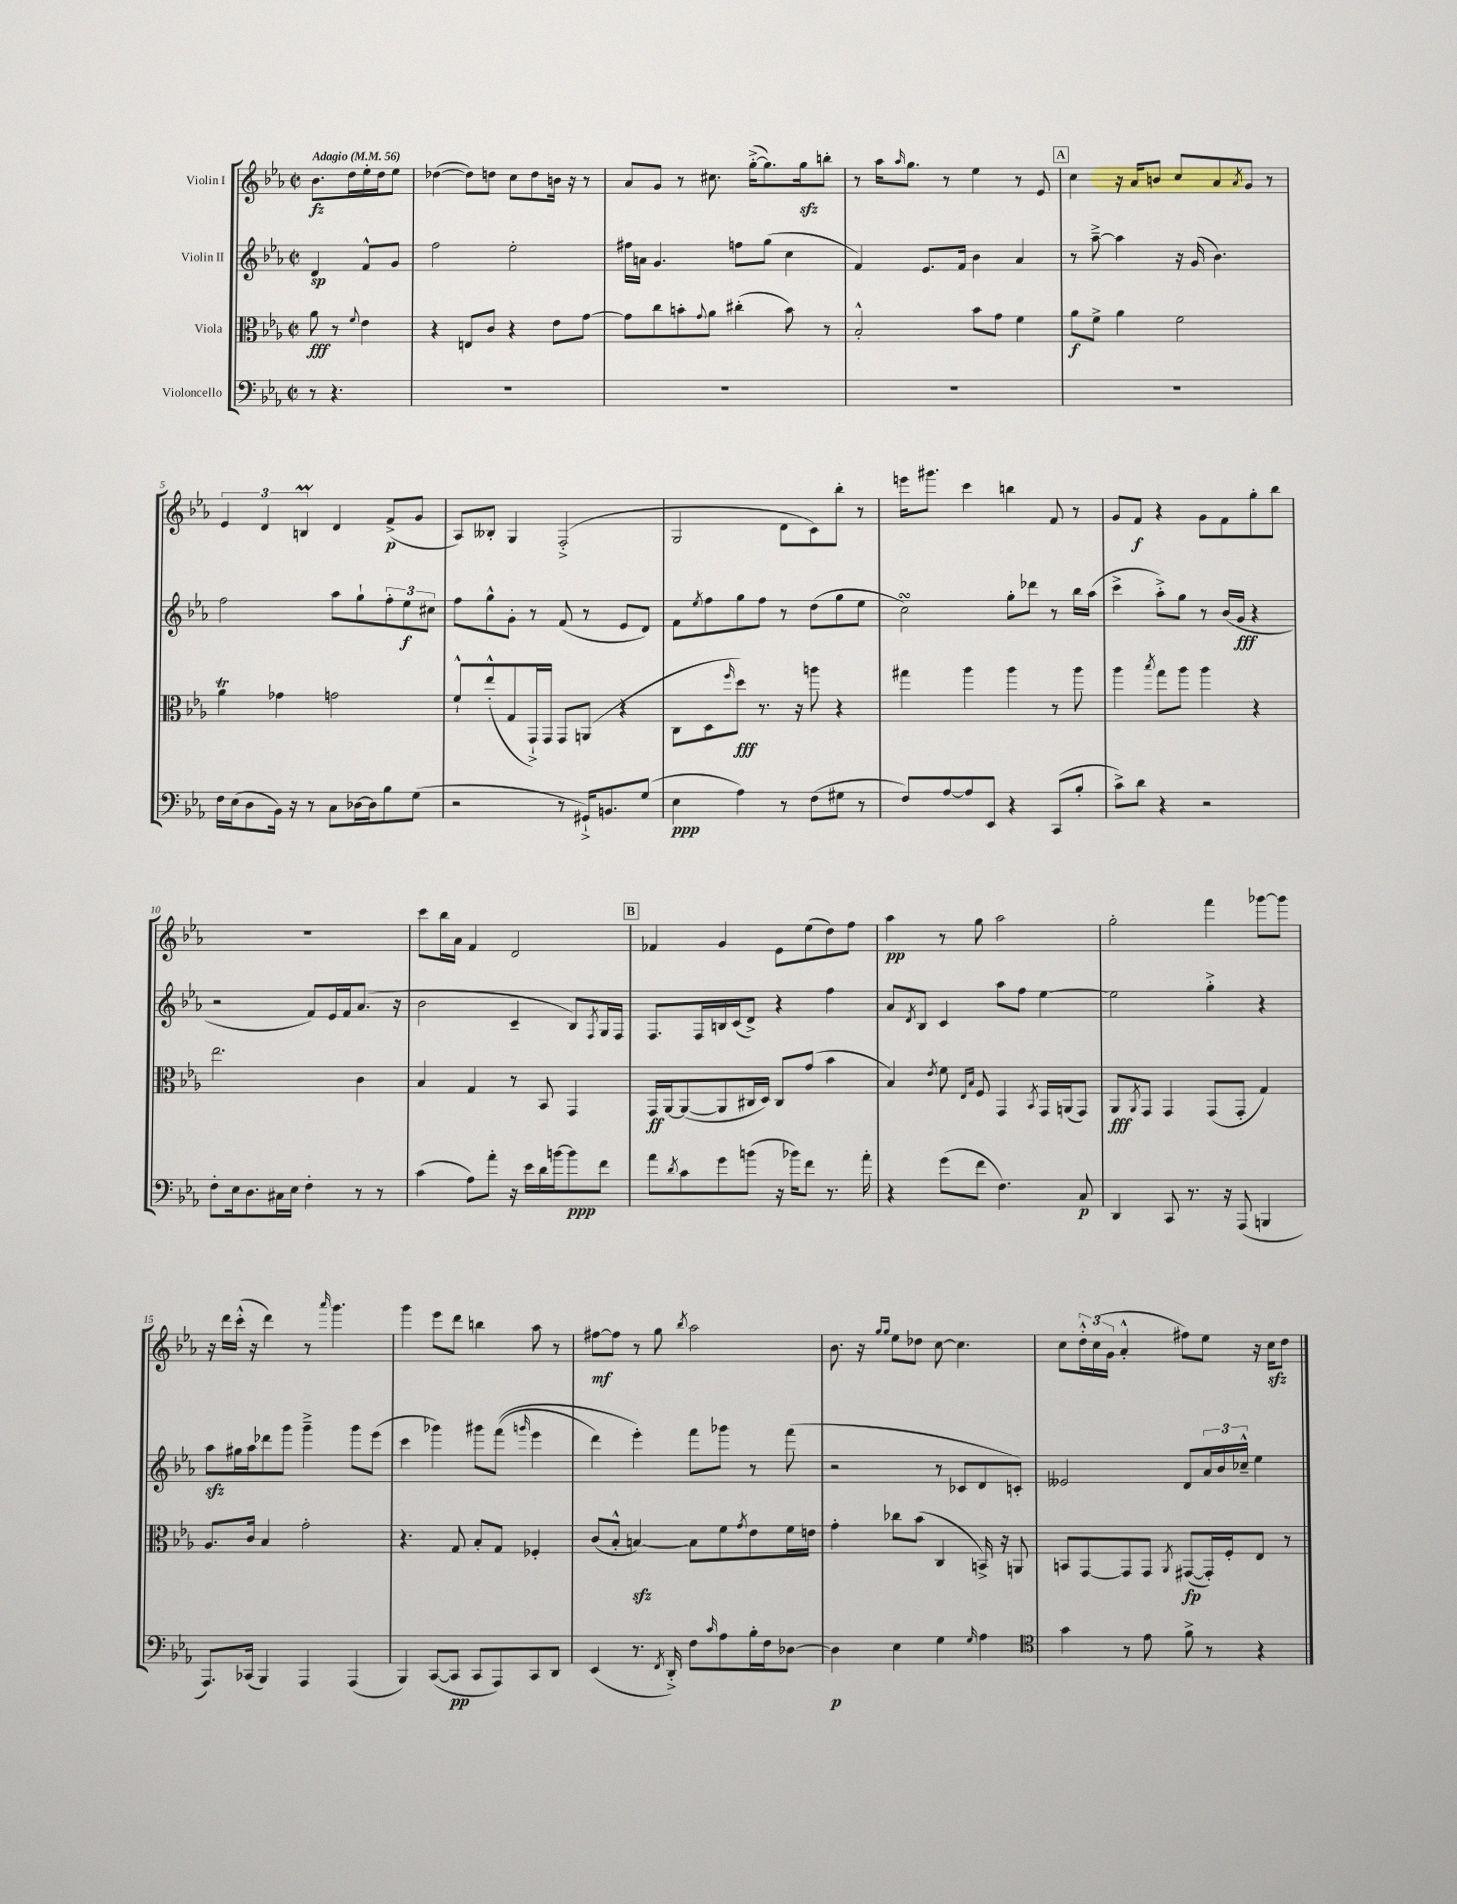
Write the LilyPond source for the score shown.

<<
\new StaffGroup <<
\new Staff = "s0" \with { instrumentName = "Violin I" } {
    \clef treble \key ees \major \defaultTimeSignature \time 2/2 \partial 2 \tempo "Adagio" 4 = 56
    bes'8.\fz d''16 ees''16-. d''16 ees''8 |
    des''4~( des''8) d''8 c''8 d''8 b'16 r16 r8 |
    aes'8 g'8 r8 cis''8. g''16~-.->( g''8.) g''16\sfz b''8-. |
    r8 aes''16 \grace { aes''16 } g''8. r8 ees''4 r8 ees'8 |
    \mark \markup { \box "A" } c''4 r16 aes'16 b'8 c''8 aes'8 \acciaccatura { aes'8 } g'8 r8 |
    \tuplet 3/2 { ees'4 d'4 b4\prall } d'4 f'8->\p( g'8 |
    aes8) beses8-. g4 f2-.->( |
    g2 d'8 c'8) bes''8-. r8 |
    e'''16 gis'''8. c'''4 b''4 f'8 r8 |
    g'8 f'8\f r4 g'8 f'8 g''8-. bes''8 |
    R1 |
    c'''8 bes''16 aes'16 f'4 d'2 |
    \mark \markup { \box "B" } fes'4 g'4 ees'8 ees''8( d''8) f''8 |
    aes''4\pp r8 g''8 aes''2 |
    g''2-. f'''4 ges'''8~ ges'''8 |
    r16 d'''16 c'''16-.-^( r16 d'''4) r8 \grace { aes'''16 } g'''4. |
    g'''4 ees'''8 d'''8 b''4 aes''8 r8 |
    fis''8~\mf fis''8 r8 g''8 \acciaccatura { bes''8 } aes''2 |
    bes'8. r16 \grace { g''16 g''16 } ees''8 des''8 c''8~ c''4. |
    c''8 \tuplet 3/2 { d''16-.-^ c''16( g'16 } aes'4-.-^ fis''8) ees''8 r16 c''16\sfz d''8 \bar "|." |
}
\new Staff = "s1" \with { instrumentName = "Violin II" } {
    \clef treble \key ees \major \defaultTimeSignature \time 2/2 \partial 2
    d'4\sp f'8-^ g'8 |
    f''2 ees''2-. |
    fis''16 a'16 g'4. f''8 g''8( c''4 |
    f'4) ees'8. f'16 bes'4 aes'4 |
    \mark \markup { \box "A" } r8 aes''8~---> aes''4 r16 g'16( bes'4.) |
    f''2 aes''8 g''8-! \tuplet 3/2 { f''8-. ees''8\f cis''8 } |
    f''8 g''8-^ g'8-. r8 f'8( r8 ees'8 d'8) |
    f'8 \acciaccatura { ees''8 } f''8 g''8 f''8 r8 d''8( g''8 ees''8 |
    c''2\turn) g''8-. des'''8 r8 bes''16 aes''16( |
    c'''4-> aes''8-.->) g''8 r8 bes'16( g'16\fff r4 |
    r2 f'8) ees'16 f'16 aes'8.( r16 |
    bes'2 c'4-- bes8) \acciaccatura { f8 } g16 f16 |
    \mark \markup { \box "B" } f8. f16 b16 c'16( d'8->) r4 f''4 |
    aes'8 \acciaccatura { d'8 } bes8 c'4 aes''8 f''8 ees''4~ |
    ees''2 g''4-.-> r4 |
    aes''8\sfz gis''16 aes''16 des'''8 g'''8 g'''4---> g'''8 ees'''8( |
    c'''4 ges'''4) gis'''8 f'''8(\( \grace { g'''16 } ees'''4 |
    d'''4) ees'''4-.\) f'''8 ges'''8 r8 f'''8( |
    r2 r8 ces'8 d'8 c'8-.) |
    eeses'2 d'8 \tuplet 3/2 { aes'16 bes'16 ces''16---^ } ees''4 \bar "|." |
}
\new Staff = "s2" \with { instrumentName = "Viola" } {
    \clef alto \key ees \major \defaultTimeSignature \time 2/2 \partial 2
    aes'8\fff r8 \appoggiatura { f'8 } ees'4 |
    r4 e8 c'8 r4 ees'8 g'8~ |
    g'8 c''8 b'8-. \appoggiatura { g'8 } aes'8 cis''4-.( b'8) r8 |
    bes2-.-^ bes'8 g'8 f'4 |
    \mark \markup { \box "A" } aes'8\f f'8-> aes'4 f'2 |
    aes'4\trill ges'4 g'2 |
    f'8-!-^ ees''8-.-^( g8 g,16-!->) g,16 g,8 a,8( r4 |
    c8 d8 \grace { f''16 } d''8\fff) r8. r16 a''8 r4 |
    gis''4 aes''4 aes''4 r8 aes''8 |
    aes''4 \acciaccatura { bes''8 } g''8 aes''8 aes''4 r4 |
    ees''2. c'4 |
    bes4 g4 r8 bes,8 g,4 |
    \mark \markup { \box "B" } g,16\ff aes,16~ aes,8~( aes,8 cis16 d16) cis8 g'8( bes'4 |
    bes4) \acciaccatura { ees'8 } f'8 \grace { ees16 bes16 } f8 g,4 \acciaccatura { bes,8 } g,16 a,16( g,8) |
    aes,8\fff \acciaccatura { aes,8 } g,8 g,4 g,8( g,8-. g4) |
    aes8. c'16 bes4 g'2-. |
    r4. g8 bes8-. g8 fes4-. |
    c'8( bes8-.-^ b4~\sfz) b8 f'8 \acciaccatura { g'8 } ees'8 f'16 e'16 |
    g'4-. ces''8 bes'8( c4 b,16->) r16 a,8 |
    b,8 g,8~ g,8 g,8 \acciaccatura { aes,8 } gis,8~\fp( gis,16-.) f16-. ees8 r8 \bar "|." |
}
\new Staff = "s3" \with { instrumentName = "Violoncello" } {
    \clef bass \key ees \major \defaultTimeSignature \time 2/2 \partial 2
    r8 r4. |
    R1 |
    R1 |
    R1 |
    \mark \markup { \box "A" } R1 |
    f16 ees16( d8 bes,16) r16 r8 c8 des16~ des16 bes8 g8( |
    r2 r8 gis,16-!->) b,8. g8( |
    ees4\ppp aes4) r8 f8( gis8 r8 |
    f8) aes8~ aes8 ees,8 r4 c,8( bes8-. |
    c'8->) d'8 r4 r2 |
    f8-. ees16 d8. cis16 ees16 f4-. r8 r8 |
    c'4( aes8) aes'8-. r16 ees'16 d'16 b'16~ b'8\ppp f'8 |
    \mark \markup { \box "B" } aes'8 \acciaccatura { d'8 } c'8 g'8 b'8( r16 bes'16) f'8 r8. aes'16-. |
    r4 g'8( f'8 f4.) c8\p |
    d,4 c,8 r8. r16 aes,,8( b,,4 |
    aes,,8.) ces,16( bes,,4) aes,,4 aes,,4( |
    bes,,4) c,8~( c,8\pp c,8 aes,,8) c,8 d,8 |
    ees,4( r8. \acciaccatura { f,8 } d,16-.->) f8 \grace { c'16 } aes8 bes16-. f16 des8~ |
    des4\p ees4 g4 \grace { g16 } aes4 |
    \clef tenor g'4 r8 ees'8 f'8-> r8 r4 \bar "|." |
}
>>
>>
